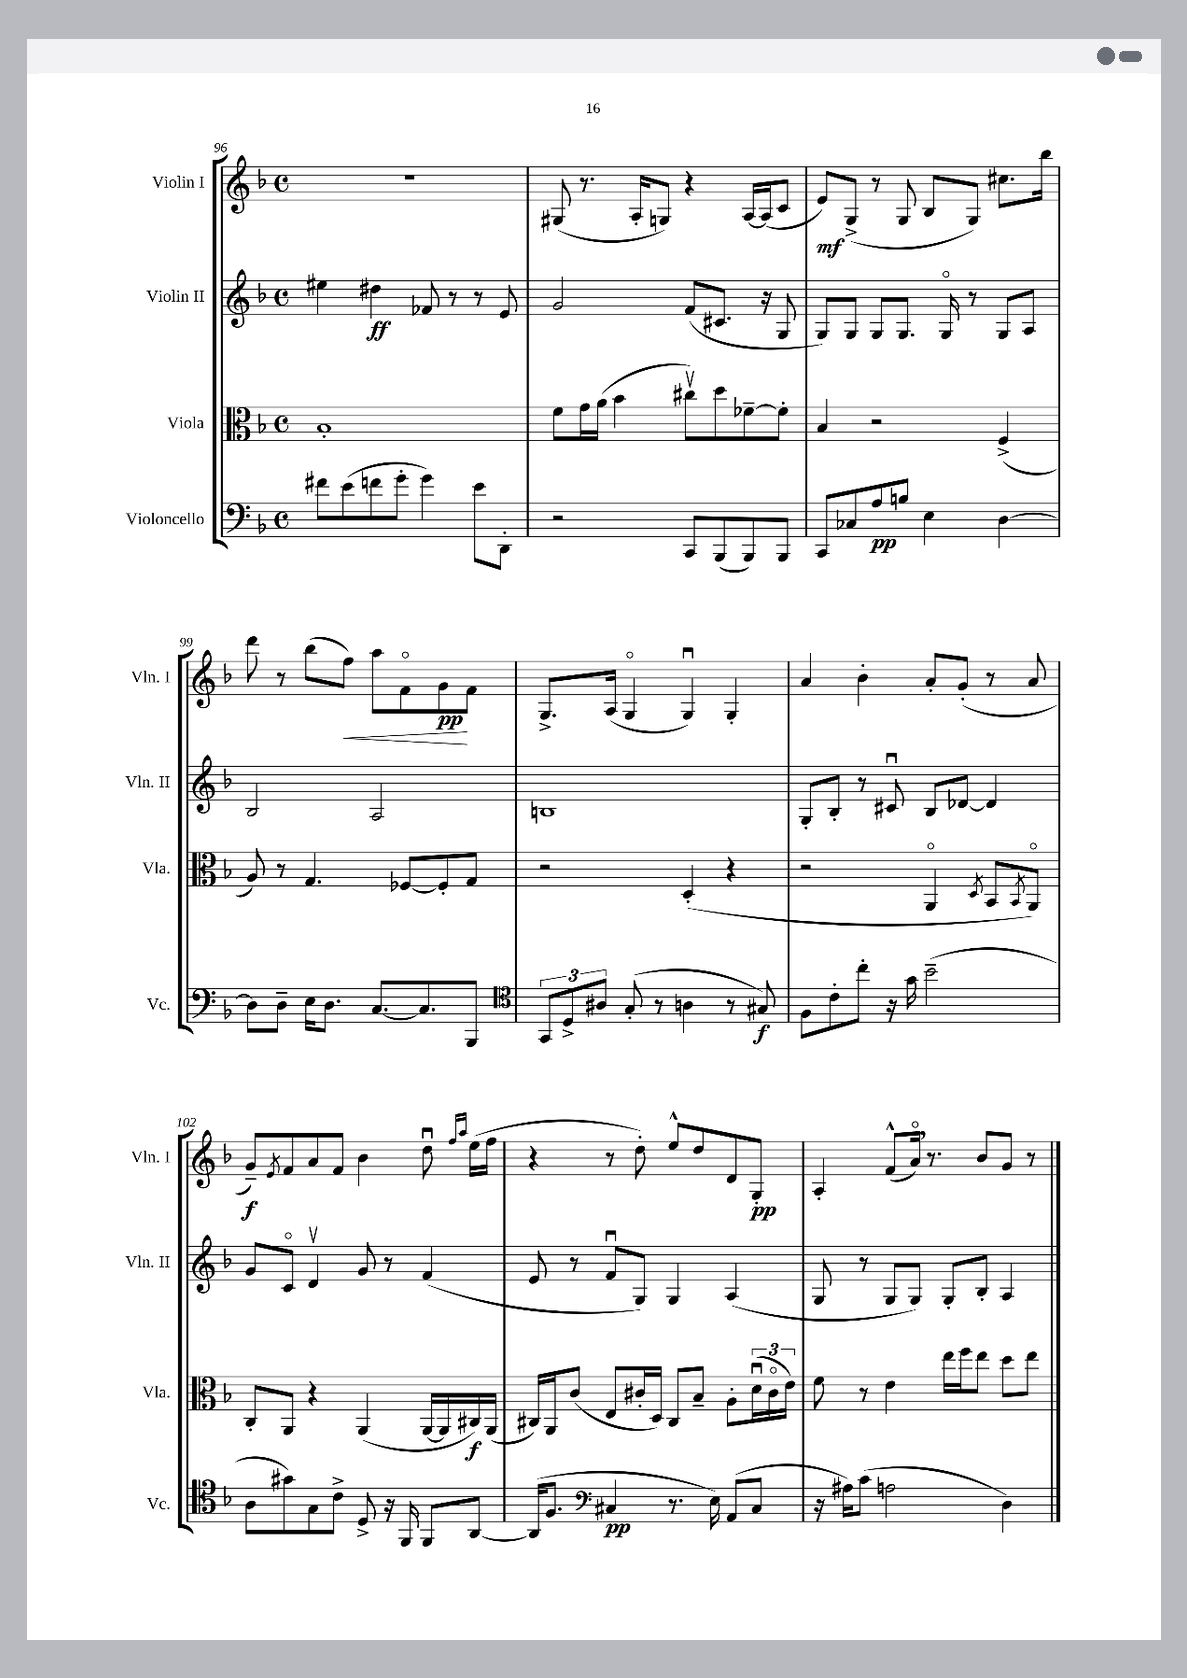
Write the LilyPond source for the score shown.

<<
\new StaffGroup <<
\new Staff = "s0" \with { instrumentName = "Violin I" shortInstrumentName = "Vln. I" } {
    \clef treble \key f \major \defaultTimeSignature \time 4/4
    R1 |
    gis8( r8. a16-. g8) r4 a16~ a16( c'8 |
    e'8\mf) g8->( r8 g8 bes8 g8) cis''8. bes''16 |
    d'''8 r8 bes''8( f''8\<) a''8 f'8\flageolet g'8\pp\! f'8 |
    g8.-> a16( g4\flageolet g4\downbow) g4-. |
    a'4 bes'4-. a'8-. g'8-.( r8 a'8 |
    g'8--\f) \acciaccatura { e'8 } f'8 a'8 f'8 bes'4 d''8\downbow \grace { f''16 a''16 } e''16( f''16 |
    r4 r8 d''8-.) e''8-^ d''8 d'8 g8-.\pp |
    a4-. f'8-^( a'16\flageolet) \breathe r8. bes'8 g'8 r8 \bar "|." |
}
\new Staff = "s1" \with { instrumentName = "Violin II" shortInstrumentName = "Vln. II" } {
    \clef treble \key f \major \defaultTimeSignature \time 4/4
    eis''4 dis''4\ff fes'8 r8 r8 e'8 |
    g'2 f'8( cis'8. r16 g8 |
    g8) g8 g8 g8. g16\flageolet r8 g8 a8 |
    bes2 a2 |
    b1 |
    g8-. bes8-. r8 cis'8\downbow bes8 des'8~ des'4 |
    g'8 c'8\flageolet d'4\upbow g'8 r8 f'4( |
    e'8 r8 f'8\downbow g8) g4 a4( |
    g8 r8 g8 g8) g8-. bes8-. a4 \bar "|." |
}
\new Staff = "s2" \with { instrumentName = "Viola" shortInstrumentName = "Vla." } {
    \clef alto \key f \major \defaultTimeSignature \time 4/4
    bes1-. |
    f'8 g'16 a'16( bes'4 cis''8\upbow) d''8 fes'8~-- fes'8-. |
    bes4 r2 f4->( |
    a8) r8 g4. fes8~ fes8-. g8 |
    r2 d4-.( r4 |
    r2 a,4\flageolet \acciaccatura { d8 } bes,8 \acciaccatura { bes,8 } a,8\flageolet) |
    c8-. a,8 r4 a,4( a,16~ a,16 cis16\f) a,16( |
    cis16) a,16 c'8( e8 cis'16-. d16) cis8 bes8-- a8-. \tuplet 3/2 { d'16\downbow( cis'16\flageolet e'16) } |
    f'8 r8 e'4 e''16 f''16 e''8 d''8 e''8 \bar "|." |
}
\new Staff = "s3" \with { instrumentName = "Violoncello" shortInstrumentName = "Vc." } {
    \clef bass \key f \major \defaultTimeSignature \time 4/4
    fis'8 e'8( f'8 g'8-. g'4) e'8 d,8-. |
    r2 c,8 bes,,8( bes,,8) bes,,8 |
    c,8 ces8 a8\pp b8 e4 d4~ |
    d8 d8-- e16 d8. c8.~ c8. bes,,8 |
    \clef tenor \tuplet 3/2 { g,8 d8-> ais8 } g8-.( r8 a4 r8 gis8\f) |
    f8 c'8-. c''8-. r16 g'16 bes'2--( |
    a8 gis'8) g8 c'8-> d8-> r16 f,16 f,8 a,8~ |
    a,16( f8. \clef bass cis4\pp r8. e16) a,8( cis8 |
    r16 ais16) c'8( a2 d4) \bar "|." |
}
>>
>>
\layout { \context { \Score currentBarNumber = #96 } }
